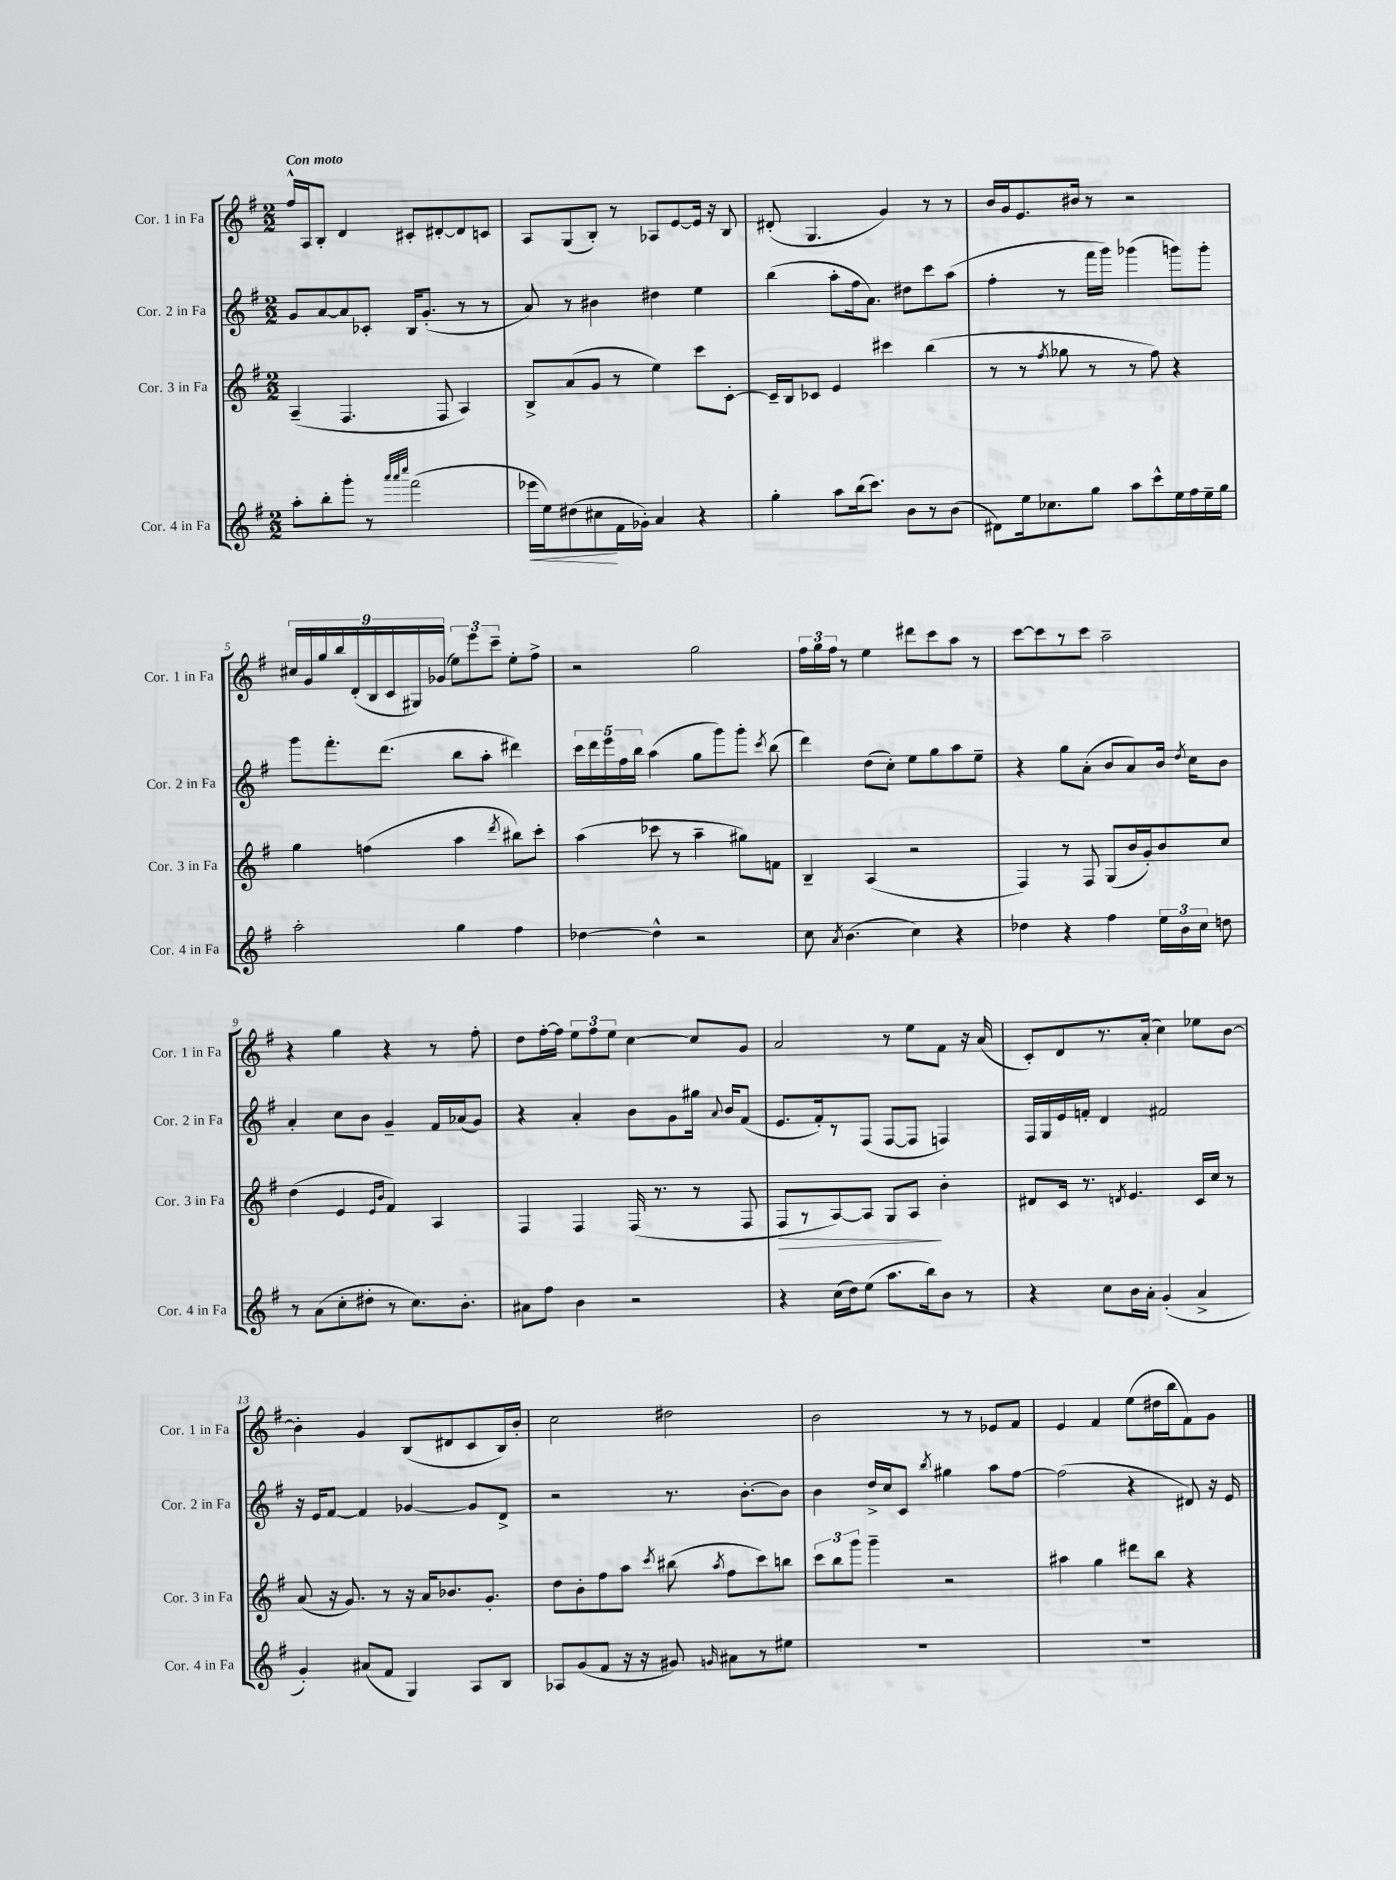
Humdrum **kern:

**kern	**kern	**kern	**kern
*staff4	*staff3	*staff2	*staff1
*clefG2	*clefG2	*clefG2	*clefG2
*k[f#]	*k[f#]	*k[f#]	*k[f#]
*M2/2	*M2/2	*M2/2	*M2/2
8aa'\L	(4A~/	8g/L	16ff#^^/LL
.	.	.	16A/J
8bb'\	.	[8a/	8B'/J
8ggg'\J	4.F#/	8a/]	4d/
8r	.	8c-'/J	.
32qqaaa/LLL	.	.	.
32qqaaa/	.	.	.
32qqcccc/JJJ	.	.	.
(2fff#\	.	16B/LK	8c#'/L
.	.	(8.g'/J	.
.	8F#/	.	[8d#'/
.	4A/)	8r	8d#/]
.	.	8r	8c/J
=	=	=	=
16eee-\LL	8B^/L	8a/)	8A/L
16ee\J)	.	.	.
(8dd#\	(8a/	8r	(8G/
8cc#\	8g/J	4b#\	8B'/J)
16f#\L	8r	.	8r
16g-'\JJ)	.	.	.
4a/	4ee\)	4dd#\	8A-/L
.	.	.	[8e/
4r	8ccc\L	4ee\	16e/]Jk
.	.	.	16r
.	[8c'\J	.	8B/
=	=	=	=
4gg'\	16c~/]LL	(4bb\	(8d#'/
.	16B/J	.	.
.	8c-/J	.	4.G/
8aa\L	4e/	8aa'\L	.
(16bb\k	.	16ff#\k	.
8.ccc\J)	.	8.a\J)	.
.	4ccc#\	.	4g/)
8b\L	.	8dd#\L	.
8r	(4bb\	8ccc\	8r
(8b\J	.	(8aa\J	8r
=	=	=	=
8d#\L)	8r	4ff#'\	16b/LL
.	.	.	16g/J
16ee\k	8r	.	8.e/
8.cc-\	.	.	.
.	8qff#/	.	.
.	8gg-\	8r	.
.	.	.	16b#/Jk
8gg\J	8r	16fff#\LL	8r
.	.	16ggg\JJ)	.
8aa\L	8r	(4ggg-\	2r
8ccc^^\	8ff#\)	.	.
16ee\L	4r	8ggg\L)	.
16ff#\	.	.	.
16ee~\	.	8ggg'\J	.
16gg\JJ	.	.	.
=	=	=	=
2aa'\	4gg\	8ggg\L	18cc#/LL
.	.	.	18g/
.	.	.	18gg/
.	.	8.fff#'\	.
.	.	.	18bb/
.	.	.	(18d'/
.	(4ff\	.	.
.	.	.	18B/
.	.	(8.ddd\J	.
.	.	.	18c/
.	.	.	18G#/)
.	.	.	(18g-/JJ
4gg\	4aa\	8bb\L	12ee\L)
.	.	.	12eee\
.	.	8aa'\J	.
.	.	.	12ccc~\J
.	8qddd/	.	.
4ff#\	8bb#\L)	4ddd#\)	8ee'\L
.	8ccc'\J	.	8ff#^\J
=	=	=	=
[4dd-\	(4aa\	20ccc\LL	2r
.	.	20ddd\	.
.	.	20eee\	.
.	.	20ff#\	.
.	.	20bb\JJ	.
4dd-^^\]	8ccc-\	(4aa\	.
.	8r	.	.
2r	4aa~\	8gg\L	2gg\
.	.	8ggg\)	.
.	8gg#\L)	8ggg'\J	.
.	.	8qccc/	.
.	8f\J	(8bb\	.
=	=	=	=
8cc\	4B~/	4ddd\)	24ff#\LL
.	.	.	24gg\
.	.	.	24ff#\JJ
8qa/	.	.	.
(4.b\	.	.	8r
.	(4A/	(8dd\L	4ee\
.	.	8cc'\J)	.
4cc\)	2r	8ee\L	8ddd#\L
.	.	8gg\	8ccc\
4r	.	8aa\	8aa\J
.	.	8ee~\J	8r
=	=	=	=
4dd-\	4F#/)	4r	[8ccc\L
.	.	.	8ccc\]
4r	8r	8gg\L	8r
.	8F#/	(8a'\J	8ccc\J
4ff#\	(8G/L	8b/L	2aa~\
.	16b/L	8a/)	.
.	16g'/J)	.	.
24ee\LL	8b/	16b/Jk	.
24b\	.	.	.
.	.	8qdd/	.
.	.	16cc\LK	.
24cc\JJ	.	.	.
8dd\	8cc/J	8b\J	.
=	=	=	=
8r	(4dd\	4a'/	4r
(8a\L	.	.	.
8cc'\	4e/	8cc\L	4gg\
8dd#'\J	.	8b\J	.
.	16qqe/LL	.	.
.	16qqb/JJ	.	.
8r	4f#/)	4g~/	4r
8.cc\L)	.	.	.
.	4A/	16f#/LL	8r
8.b'\J	.	(16a-/J	.
.	.	8g/J)	8ff#'\
=	=	=	=
8a#\L	4F#/	4r	8dd\L
8ff#\J	.	.	[16ff#'\L
.	.	.	16ff#\]JJ
4b\	4F#/	4a'/	12ee\L
.	.	.	12ff#\
.	.	.	12ee\J
2r	(16F#/	8b\L	[4cc\
.	8.r	.	.
.	.	8g\	.
.	8r	16gg#\Jk	8cc/]L
.	.	8qqa/	.
.	.	16b/LK	.
.	8F#/	(8f#/J	8g/J
=	=	=	=
4r	8F#/L	8.e/L	2a/
.	8r	.	.
.	.	16f#'/k)	.
(16cc\LL	[8A/)	8r	.
16dd\J)	.	.	.
(8ee\J	8A/]J	(8F#/J	.
8.aa\L	8G/L	[8F#/L	8r
.	8A/J	8F#/]J	8ee\L
16bb\k)	.	.	.
8b\J	4b'\	4F/)	8f#\J
8r	.	.	16r
.	.	.	(16a/
=	=	=	=
4r	8d#/L	16F#/LL	8c'/L)
.	.	16G/	.
.	16c/Jk	16e/	8d/
.	8.r	16f'/JJ	.
8cc\L	.	4d/	8.r
.	8qd/	.	.
16b\L	4.e/	.	.
16a'\JJ	.	.	(16a'/Jk
(4g'/	.	2f#/	4cc\)
4a^/	16c/LL	.	8ee-\L
.	16cc/JJ	.	.
.	8r	.	[8b\J
=	=	=	=
4g'/)	(8a/	16r	4b'\]
.	.	16e/LK	.
.	16r	[8f#/J	.
.	8.g/)	.	.
(8a#/L	.	4f#/]	4g/
8f#/J	8r	.	.
4G/)	16r	[4g-/	(8B/L
.	16a/LK	.	.
.	8.b-/	.	8d#/
8A/L	.	8g-/]L	8c/
.	8.g'/J	.	.
8B/J	.	8d^/J	16B/L)
.	.	.	16b'/JJ
=	=	=	=
8A-/L	8dd\L	2r	2cc\
(8g/	8b'\	.	.
8f#/J	8ff#\	.	.
16r	8aa\J	.	.
16r	.	.	.
.	8qccc/	.	.
8g#/)	(8bb#\	8.r	2dd#\
16qqg/	8qaa/	.	.
8a#\L	8ff#\L	.	.
.	.	[8.b'\L	.
8r	8ccc\)	.	.
8ee#\J	8bb\J	8b\]J	.
=	=	=	=
1r	12ccc\L	4b\	2b\
.	12bb\	.	.
.	12ggg\J	.	.
.	4ggg~\	16dd^/LL	.
.	.	16cc/J	.
.	.	8c/J	.
.	.	8qbb/	.
.	2r	4gg#\	8r
.	.	.	8r
.	.	8aa\L	8e-/L
.	.	[8ff#\J	8f#/J
=	=	=	=
1r	4aa#\	(2ff#\]	4e/
.	4gg\	.	4f#/
.	8ddd#\L	4r	(8ee\L
.	8bb\J	.	16dd#\L
.	.	.	16bb\J
.	4r	8d#/)	8f#\)
.	.	16r	8g\J
.	.	16e/	.
==	==	==	==
*-	*-	*-	*-
